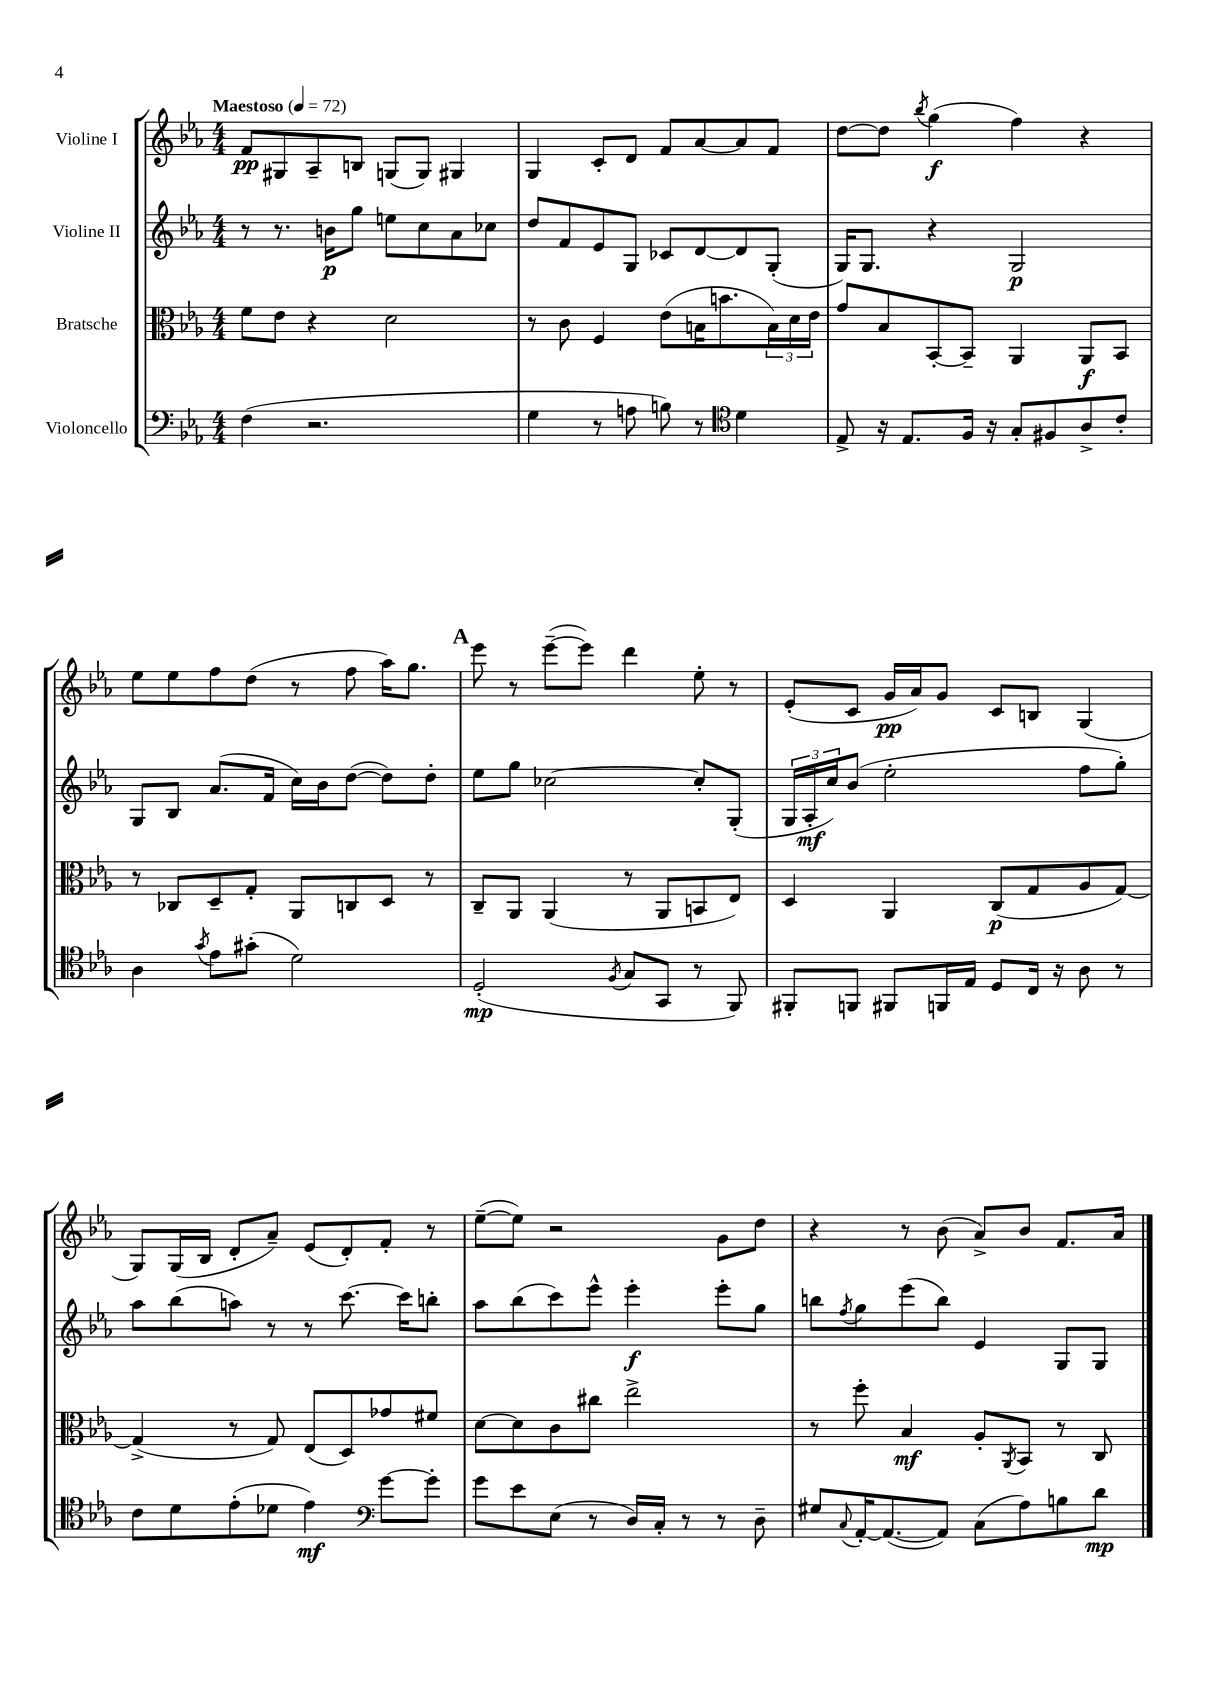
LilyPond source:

<<
\new StaffGroup <<
\new Staff = "s0" \with { instrumentName = "Violine I" } {
    \clef treble \key ees \major \numericTimeSignature \time 4/4 \tempo "Maestoso" 4 = 72
    f'8\pp gis8 aes8-- b8 g8( g8) gis4 |
    g4 c'8-. d'8 f'8 aes'8~ aes'8 f'8 |
    d''8~ d''8 \acciaccatura { bes''8 } g''4\f( f''4) r4 |
    ees''8 ees''8 f''8 d''8( r8 f''8 aes''16) g''8. |
    \mark \markup { \bold "A" } ees'''8 r8 ees'''8~--( ees'''8) d'''4 ees''8-. r8 |
    ees'8-.( c'8 g'16\pp aes'16) g'8 c'8 b8 g4( |
    g8) g16( bes16 d'8-. aes'8--) ees'8( d'8-.) f'8-. r8 |
    ees''8~--( ees''8) r2 g'8 d''8 |
    r4 r8 bes'8( aes'8->) bes'8 f'8. aes'16 \bar "|." |
}
\new Staff = "s1" \with { instrumentName = "Violine II" } {
    \clef treble \key ees \major \numericTimeSignature \time 4/4
    r8 r8. b'16\p g''8 e''8 c''8 aes'8 ces''8 |
    d''8 f'8 ees'8 g8 ces'8 d'8~ d'8 g8-.( |
    g16) g8. r4 g2\p |
    g8 bes8 aes'8.( f'16 c''16) bes'16 d''8~( d''8) d''8-. |
    \mark \markup { \bold "A" } ees''8 g''8 ces''2~ ces''8-. g8-.( |
    \tuplet 3/2 { g16 aes16-.\mf c''16) } bes'8( ees''2-. f''8 g''8-.) |
    aes''8 bes''8( a''8) r8 r8 c'''8.~ c'''16 b''8-. |
    aes''8 bes''8( c'''8) ees'''8-^ ees'''4-.\f ees'''8-. g''8 |
    b''8 \acciaccatura { f''8 } g''8 ees'''8( b''8) ees'4 g8 g8 \bar "|." |
}
\new Staff = "s2" \with { instrumentName = "Bratsche" } {
    \clef alto \key ees \major \numericTimeSignature \time 4/4
    f'8 ees'8 r4 d'2 |
    r8 c'8 f4 ees'8( b16 b'8. \tuplet 3/2 { b16) d'16 ees'16 } |
    g'8 bes8 bes,8~-. bes,8-- aes,4 aes,8\f bes,8 |
    r8 ces8 d8-- g8-. aes,8 c8 d8 r8 |
    \mark \markup { \bold "A" } c8-- aes,8 aes,4( r8 aes,8 b,8 ees8) |
    d4 aes,4 c8\p( g8 aes8 g8~) |
    g4->( r8 g8) ees8( d8) ges'8 fis'8 |
    d'8~ d'8 c'8 cis''8 ees''2-> |
    r8 f''8-. bes4\mf aes8-. \acciaccatura { aes,8 } bes,8 r8 c8 \bar "|." |
}
\new Staff = "s3" \with { instrumentName = "Violoncello" } {
    \clef bass \key ees \major \numericTimeSignature \time 4/4
    f4( r2. |
    g4 r8 a8 b8) r8 \clef tenor d'4 |
    ees8-> r16 ees8. f16 r16 g8-. fis8 aes8-> c'8-. |
    aes4 \acciaccatura { g'8 } ees'8 gis'8-.( d'2) |
    \mark \markup { \bold "A" } d2-.\mp( \acciaccatura { f8 } g8 g,8 r8 f,8) |
    fis,8-. f,8 fis,8 f,16 ees16 d8 c16 r16 aes8 r8 |
    c'8 d'8 ees'8-.( des'8 ees'4\mf) \clef bass g'8~ g'8-. |
    g'8 ees'8 ees8( r8 d16) c16-. r8 r8 d8-- |
    gis8 \appoggiatura { c8 } aes,16~-. aes,8.~( aes,8) c8( aes8) b8 d'8\mp \bar "|." |
}
>>
>>
\layout { \context { \Score \remove "Bar_number_engraver" } }
